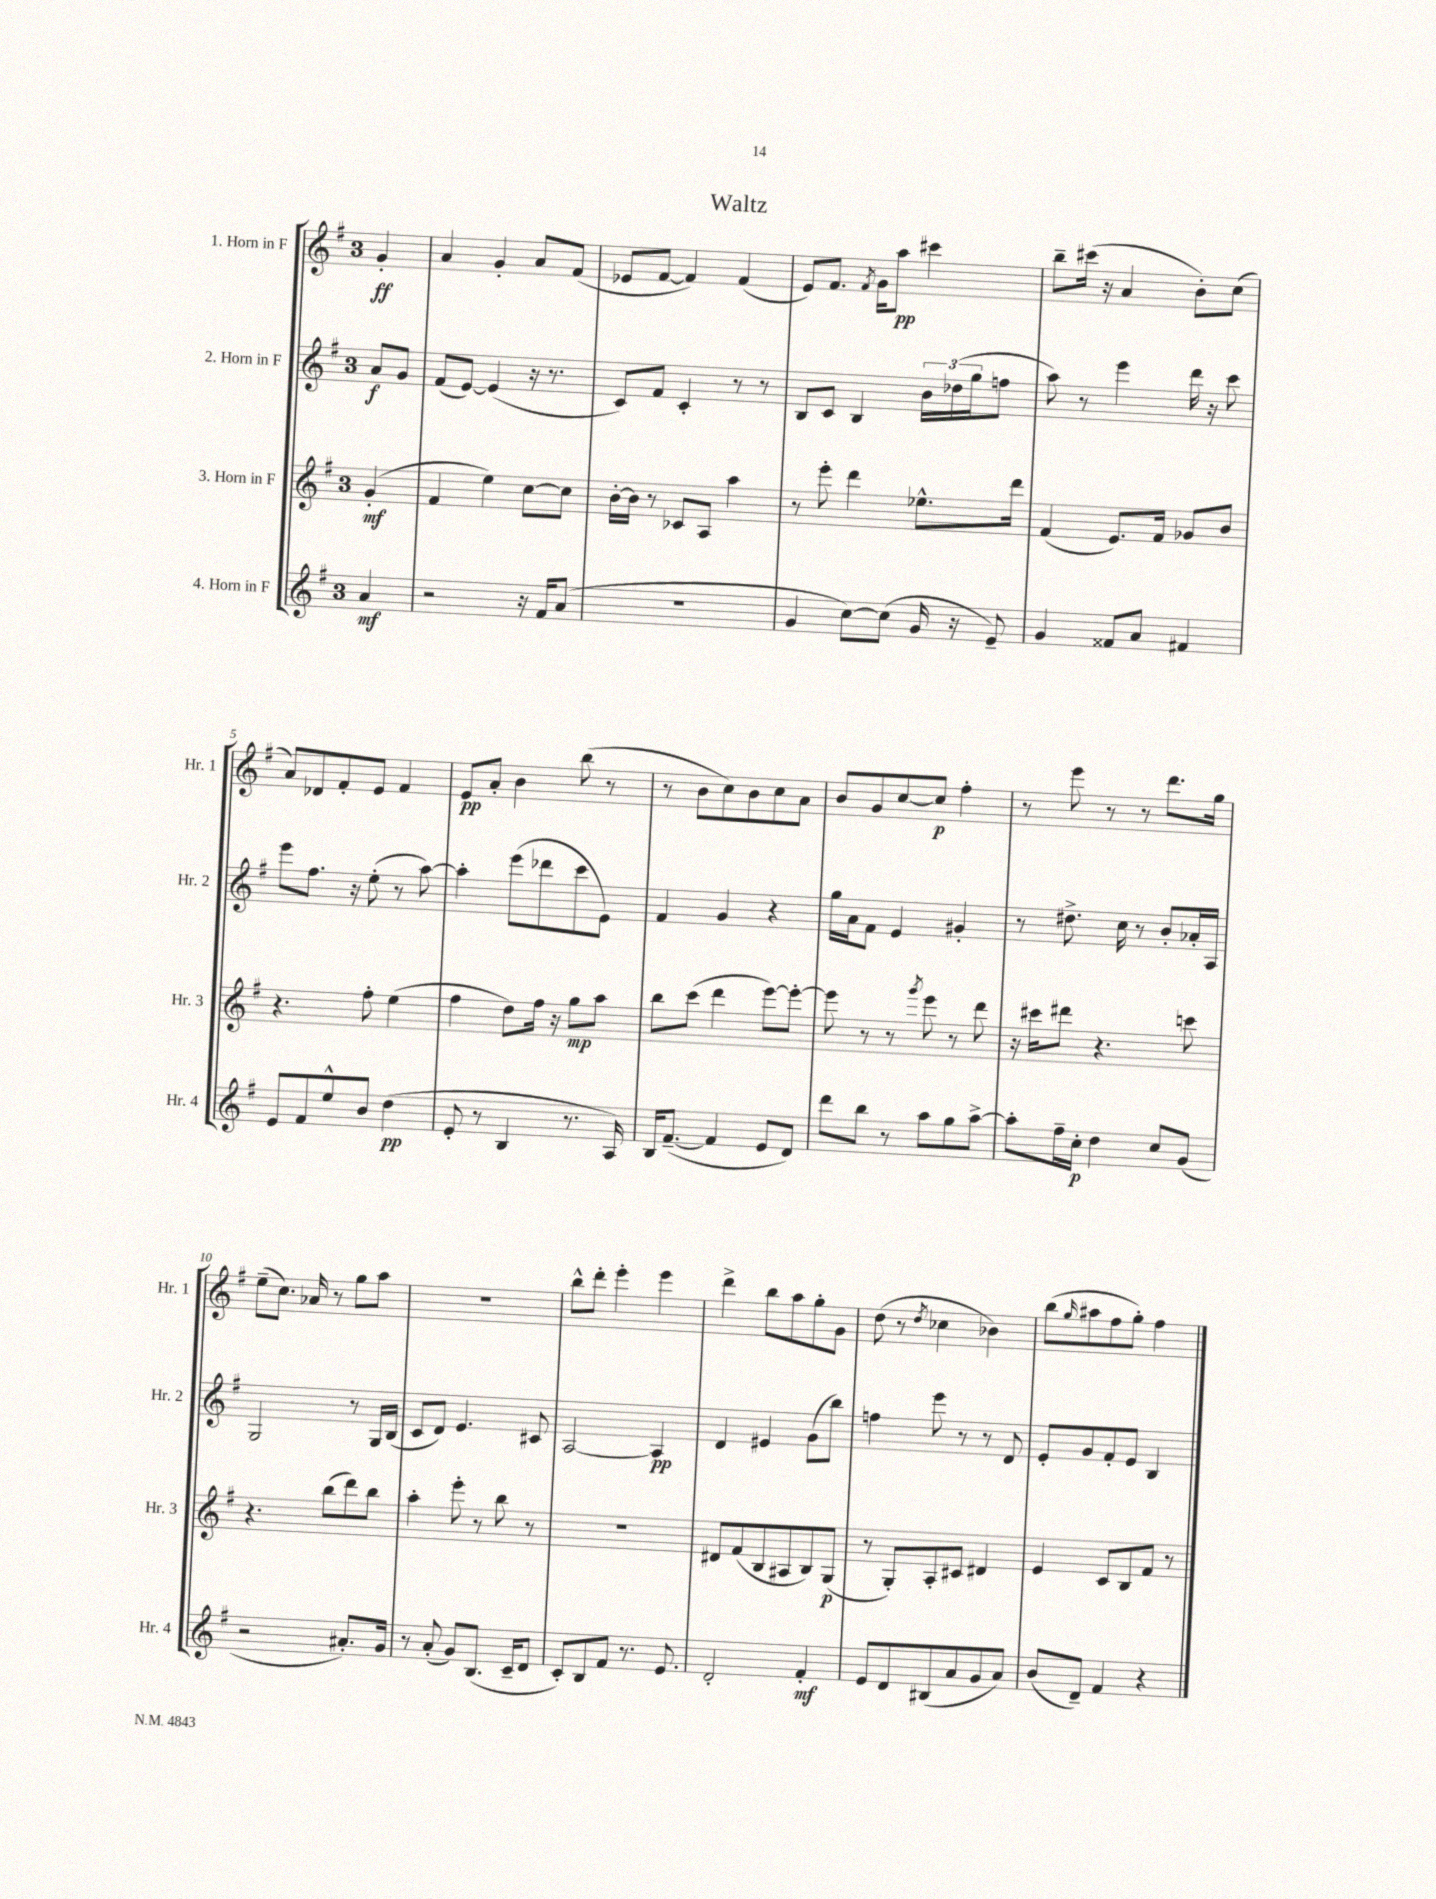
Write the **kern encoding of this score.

**kern	**kern	**kern	**kern
*staff4	*staff3	*staff2	*staff1
*clefG2	*clefG2	*clefG2	*clefG2
*k[f#]	*k[f#]	*k[f#]	*k[f#]
*M3/4	*M3/4	*M3/4	*M3/4
4a/	(4g'/	8a/L	4g'/
.	.	8g/J	.
=	=	=	=
2r	4f#/	(8f#/L	4a/
.	.	[8e/J)	.
.	4ee\)	(4e/]	4g'/
16r	[8cc\L	16r	8a/L
16f#/LK	.	8.r	.
(8a/J	8cc\]J	.	(8f#/J
=	=	=	=
2.r	[16b'\LL	8c/L)	8e-/L
.	16b\]JJ	.	.
.	8r	8f#/J	[8f#/J
.	8c-/L	4c'/	4f#/])
.	8A/J	.	.
.	4aa\	8r	(4f#/
.	.	8r	.
=	=	=	=
4g/	8r	8B/L	8e/L)
.	8eee'\	8c/J	8.f#/J
[8cc\L)	4ddd\	4B/	.
.	.	.	8qf#/
.	.	.	16g\LK
(8cc\]J	.	.	8aa\J
16g/	8.ee-^^\L	24b\LL	4ccc#\
.	.	(24dd-\	.
16r	.	.	.
.	.	24gg\J	.
8e~/)	.	8ff\J	.
.	16ddd\Jk	.	.
=	=	=	=
4g/	(4f#/	8aa\)	8bb~\L
.	.	8r	(16ccc#\Jk
.	.	.	16r
8f##/L	8.e/L)	4eee\	4a/
8a/J	.	.	.
.	16f#/Jk	.	.
4f#/	8g-/L	16ddd\	8b'\L)
.	.	16r	.
.	8b/J	8ccc\	(8cc\J
=	=	=	=
8e/L	4.r	8eee\L	8a/L)
8f#/	.	8.ff#\J	8d-/
8ee^^/	.	.	8f#'/
.	.	16r	.
8b/J	8ff#'\	(8ee'\	8e/J
(4dd\	(4ee\	8r	4f#/
.	.	[8aa\)	.
=	=	=	=
8e'/	4ff#\	4aa'\]	8e/L
8r	.	.	8a'/J
4B/	8dd\L)	(8eee\L	4b\
.	16ff#\Jk	8ddd-\	.
.	16r	.	.
8.r	8gg\L	8ccc\	(8bb\
.	8aa\J	8e\J)	8r
16A/)	.	.	.
=	=	=	=
16B/LK	8bb\L	4f#/	8r
([8.f#~/J	.	.	.
.	(8ccc\J	.	8b\L
4f#/]	4ddd\	4g/	8cc\)
.	.	.	8b\
8e/L	[8eee\L)	4r	8cc\
8d/J)	8eee'\_J	.	8a\J
=	=	=	=
8ddd\L	8eee\]	16gg\LL	8b/L
.	.	16a\J	.
8bb\J	8r	8f#\J	8g/
8r	8r	4e/	[8cc/
.	8qggg/	.	.
8aa\L	8eee\	.	8cc/]J
8gg\	8r	4g#'/	4ff#'\
[8aa^\J	8ddd\	.	.
=	=	=	=
8aa'\]L	16r	8r	8r
.	16ccc#\LK	.	.
16ff#~\L	8ddd#\J	8.dd#^\	8eee\
16cc'\JJ	.	.	.
4dd\	4.r	.	8r
.	.	16cc\	.
.	.	8r	8r
8cc/L	.	8b'/L	8.ddd\L
(8g/J	8ccc\	16a-'/L	.
.	.	16A/JJ	16gg\Jk
=	=	=	=
2r	4.r	2G/	(8ee~\L
.	.	.	8.cc\J)
.	.	.	16a-/
.	(8bb\L	.	8r
8.a#'/L)	8ddd\)	8r	8gg\L
.	8bb\J	16G/LL	8aa\J
16g/Jk	.	(16B/JJ	.
=	=	=	=
8r	4aa'\	8c/L	2.r
(8a'/	.	8d/J)	.
8g/L)	8eee'\	4.e/	.
(8.B/J	8r	.	.
.	8bb\	.	.
16c~/LK	.	.	.
8d/J	8r	8c#/	.
=	=	=	=
8c'/L)	2.r	[2A/	8bb^^\L
8B/	.	.	8ddd'\J
8f#/J	.	.	4eee'\
8.r	.	.	.
.	.	4A/]	4eee\
8.e/	.	.	.
=	=	=	=
2d'/	8d#/L	4d/	4ddd^\
.	(8f#/	.	.
.	8B/	4e#/	8bb\L
.	8A#/	.	8aa\
4f#'/	8B/)	(8g\L	8gg'\
.	(8G/J	8bb\J)	8g\J
=	=	=	=
8e/L	8r	4ff\	(8dd\
8d/	8G'/L)	.	8r
.	.	.	8qdd/
(8B#/	8A'/	8eee\	4cc-\
8a/	8c#/J	8r	.
8g/	4d#/	8r	4b-\)
8a/J)	.	8d/	.
=	=	=	=
(8b/L	4e/	8e'/L	(8bb\L
.	.	.	16qqgg/
8d~/J)	.	8g/	8aa#\
4f#/	8c/L	8f#'/	8ff#\
.	8B/	8e/J	8gg'\J)
4r	8f#/J	4B/	4ff#\
.	8r	.	.
==	==	==	==
*-	*-	*-	*-
